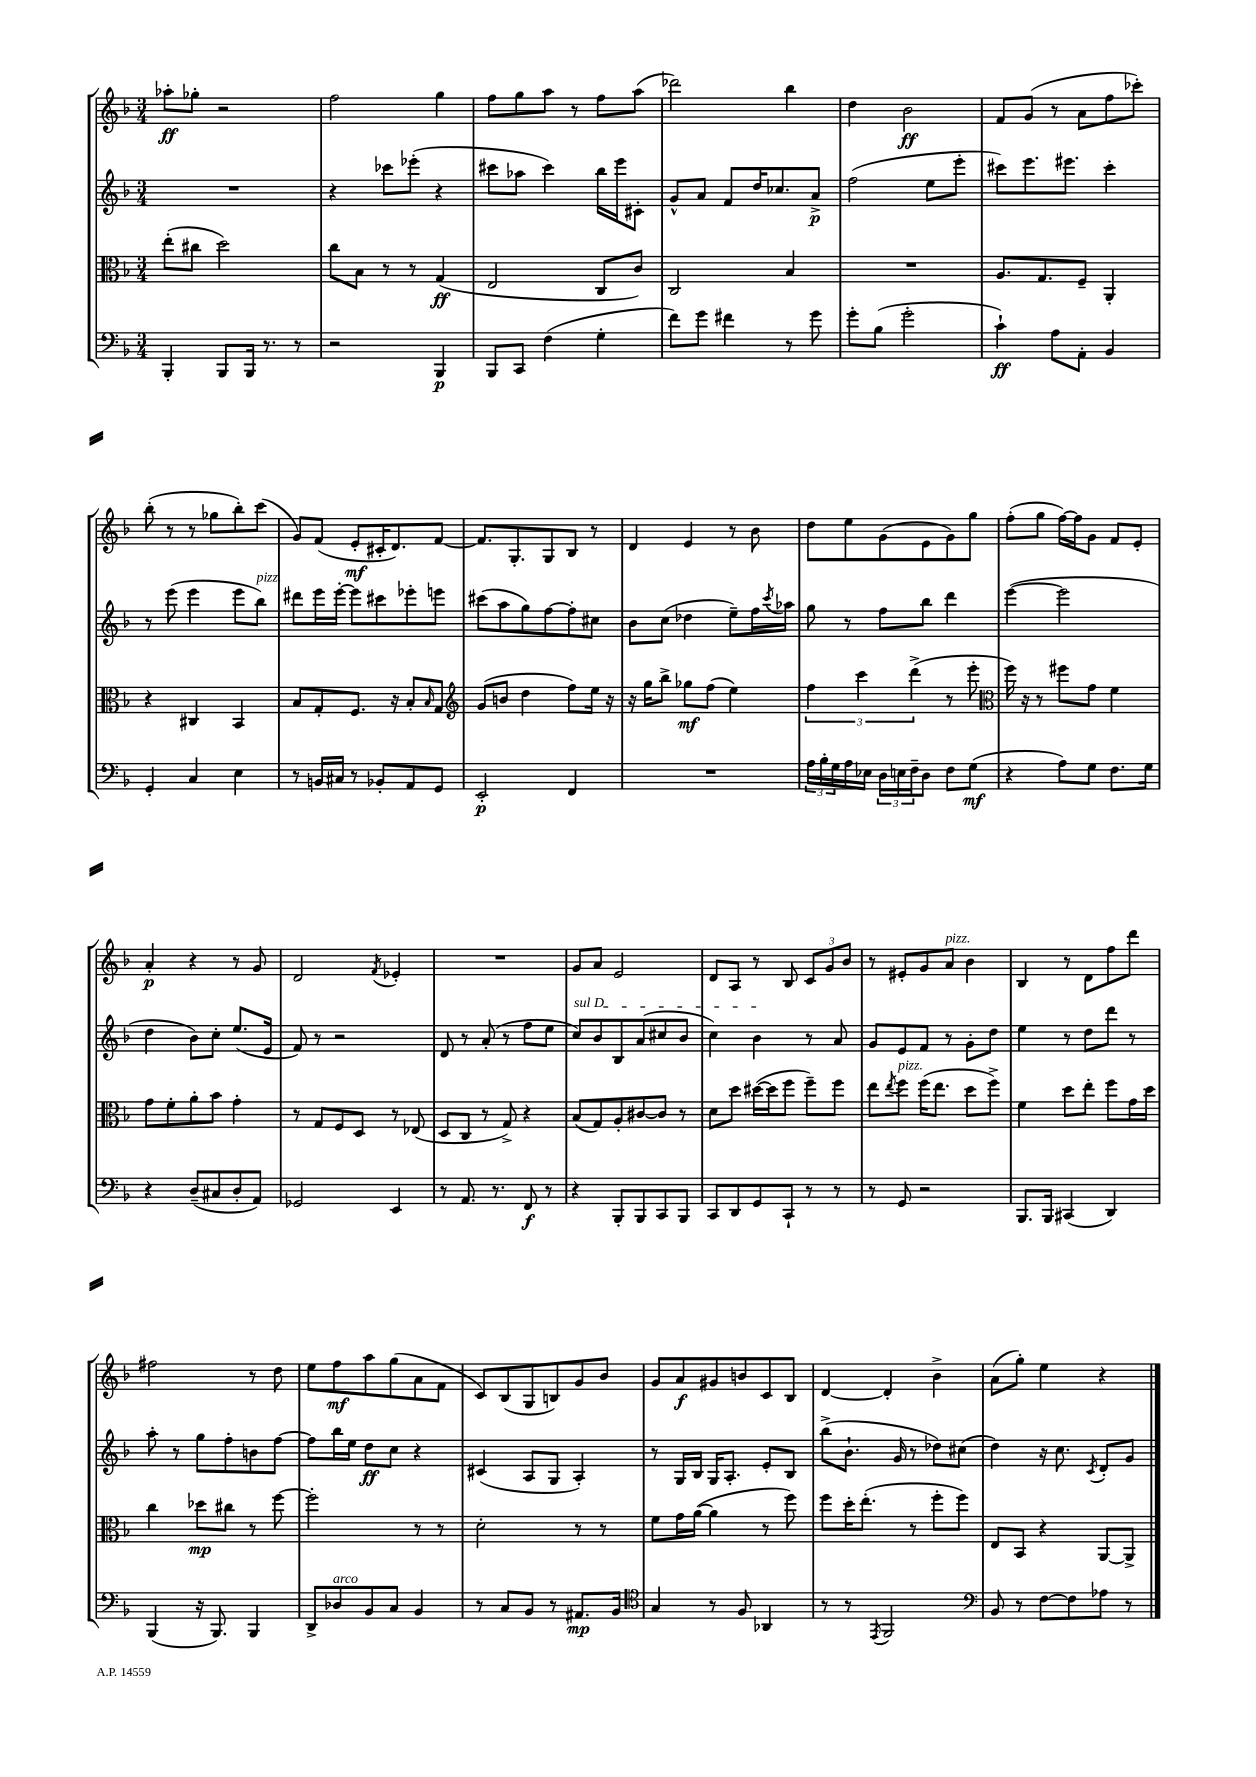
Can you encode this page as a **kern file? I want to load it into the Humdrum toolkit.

**kern	**dynam	**kern	**dynam	**kern	**dynam	**kern	**dynam
*part4	*part4	*part3	*part3	*part2	*part2	*part1	*part1
*staff4	*staff4	*staff3	*staff3	*staff2	*staff2	*staff1	*staff1
*clefF4	*	*clefC3	*	*clefG2	*	*clefG2	*
*k[b-]	*	*k[b-]	*	*k[b-]	*	*k[b-]	*
*M3/4	*	*M3/4	*	*M3/4	*	*M3/4	*
=128	=128	=128	=128	=128	=128	=128	=128
4BBB-'/	.	(8ee'\L	.	2.r	.	8aa-X'\L	ff
.	.	8cc#X\J	.	.	.	8gg-X'\J	.
8BBB-/L	.	2dd\)	.	.	.	2r	.
16BBB-/Jk	.	.	.	.	.	.	.
8.r	.	.	.	.	.	.	.
8r	.	.	.	.	.	.	.
=129	=129	=129	=129	=129	=129	=129	=129
2r	.	8cc\L	.	4r	.	2ff\	.
.	.	8B-\J	.	.	.	.	.
.	.	8r	.	8ccc-X\L	.	.	.
.	.	8r	.	(8eee-X'\J	.	.	.
4BBB-/	p	(4G/	ff	4r	.	4gg\	.
=130	=130	=130	=130	=130	=130	=130	=130
8BBB-/L	.	2E/	.	8ccc#X\L	.	8ff\L	.
8CC/J	.	.	.	8aa-X\J	.	8gg\	.
(4F\	.	.	.	4ccc#\)	.	8aa\J	.
.	.	.	.	.	.	8r	.
4G'\	.	8C/L	.	16bb-\LL	.	8ff\L	.
.	.	.	.	16eee\J	.	.	.
.	.	8c/J)	.	8c#X'\J	.	(8aa\J	.
=131	=131	=131	=131	=131	=131	=131	=131
8f\L)	.	2C/	.	8g^^/L	.	2ddd-X\)	.
8g\J	.	.	.	8a/J	.	.	.
4f#X\	.	.	.	8f/L	.	.	.
.	.	.	.	16dd/K	.	.	.
.	.	.	.	8.cc-X/	.	.	.
8r	.	4B-/	.	.	.	4bb-\	.
8g\	.	.	.	8a^/J	p	.	.
=132	=132	=132	=132	=132	=132	=132	=132
8g'\L	.	2.r	.	(2ff\	.	4dd\	.
(8B-\J	.	.	.	.	.	.	.
2g'\	.	.	.	.	.	2b-\	ff
.	.	.	.	8ee\L	.	.	.
.	.	.	.	8eee'\J	.	.	.
=133	=133	=133	=133	=133	=133	=133	=133
4c`\)	ff	8.A/L	.	8ccc#X\L)	.	8f/L	.
.	.	.	.	8.eee\	.	(8g/J	.
.	.	8.G/	.	.	.	.	.
8A\L	.	.	.	.	.	8r	.
.	.	.	.	8.eee#X\J	.	.	.
8AA'\J	.	8F~/J	.	.	.	8a\L	.
4BB-/	.	4AA'/	.	4ccc#'\	.	8ff\	.
.	.	.	.	.	.	8ccc-X'\J)	.
!!LO:LB:g=z
=134	=134	=134	=134	=134	=134	=134	=134
4GG'/	.	4r	.	8r	.	(8bb-'\	.
.	.	.	.	(8eee\	.	8r	.
4C/	.	4C#X/	.	4eee\	.	8r	.
.	.	.	.	.	.	8gg-X\L	.
4E\	.	4BB-/	.	8eee\L	.	8bb-'\)	.
!	!	!	!	!LO:TX:a:i:t=pizz.	!	!	!
.	.	.	.	8bb-\J)	.	(8ccc\J	.
=135	=135	=135	=135	=135	=135	=135	=135
8r	.	8B-/L	.	8ddd#X\L	.	8g/L)	.
16BBn/LL	.	8G'/	.	16eee\L	.	(8f/J	.
16C#X/JJ	.	.	.	[16eee'\JJ	.	.	.
8r	.	8.F/J	.	8eee\L]	.	8e'/L	mf
8BB-X'/L	.	.	.	8ccc#X\	.	16c#X'/K	.
.	.	16r	.	.	.	8.d/)	.
8AA/	.	8B-'/L	.	8eee-X'\	.	.	.
.	.	16qqB-/	.	.	.	.	.
8GG/J	.	8G/J	.	8eeen\J	.	[8f/J	.
=136	=136	=136	=136	=136	=136	=136	=136
*	*	*clefG2	*	*	*	*	*
2EE'/	p	(8g/L	.	(8ccc#X\L	.	8.f/L]	.
.	.	8bn/J	.	8aa\	.	.	.
.	.	.	.	.	.	8.G'/	.
.	.	4dd\	.	8gg\)	.	.	.
.	.	.	.	[8ff\	.	8G/	.
4FF/	.	8ff\L)	.	8ff'\]	.	8B-/J	.
.	.	16ee\Jk	.	8cc#X\J	.	8r	.
.	.	16r	.	.	.	.	.
=137	=137	=137	=137	=137	=137	=137	=137
2.r	.	16r	.	8b-\L	.	4d/	.
.	.	16gg\KL	.	.	.	.	.
.	.	8bb-^\J	.	(8cc\J	.	.	.
.	.	8gg-X\L	mf	4dd-X\	.	4e/	.
.	.	(8ff\J	.	.	.	.	.
.	.	4ee\)	.	8ee~\L)	.	8r	.
.	.	.	.	16ff\L	.	8b-\	.
.	.	.	.	8qccc/	.	.	.
.	.	.	.	16aa-X\JJ	.	.	.
=138	=138	=138	=138	=138	=138	=138	=138
24A\LL	.	6ff\	.	8gg\	.	8dd\L	.
24B-'\	.	.	.	.	.	.	.
24G\	.	.	.	.	.	.	.
16A\	.	.	.	8r	.	8ee\	.
.	.	6ccc\	.	.	.	.	.
16E-X\JJ	.	.	.	.	.	.	.
24D\LL	.	.	.	8ff\L	.	(8g\	.
24En\	.	.	.	.	.	.	.
24F~\J	.	(6ddd^\	.	.	.	.	.
8D\J	.	.	.	8bb-\J	.	8e\	.
8F\L	.	8r	.	4ddd\	.	8g\)	.
(8G\J	mf	8eee'\	.	.	.	8gg\J	.
=139	=139	=139	=139	=139	=139	=139	=139
*	*	*clefC3	*	*	*	*	*
4r	.	16ff\)	.	([4eee\	.	(8ff'\L	.
.	.	16r	.	.	.	.	.
.	.	8r	.	.	.	8gg\J	.
8A\L)	.	8ff#X\L	.	2eee\]	.	[16ff\LL)	.
.	.	.	.	.	.	16ff\J]	.
8G\J	.	8g\J	.	.	.	8g\J	.
8.F\L	.	4f\	.	.	.	8f/L	.
.	.	.	.	.	.	8e'/J	.
16G\Jk	.	.	.	.	.	.	.
!!LO:LB:g=z
=140	=140	=140	=140	=140	=140	=140	=140
4r	.	8g\L	.	4dd\	.	4a'/	p
.	.	8f'\	.	.	.	.	.
(8D~/L	.	8a'\	.	8b-\L)	.	4r	.
8C#X/	.	8b-\J	.	8cc'\J	.	.	.
8D'/	.	4g'\	.	(8.ee/L	.	8r	.
8AA/J)	.	.	.	.	.	8g/	.
.	.	.	.	16e/Jk	.	.	.
=141	=141	=141	=141	=141	=141	=141	=141
2GG-X/	.	8r	.	8f/)	.	2d/	.
.	.	8G/L	.	8r	.	.	.
.	.	8F/	.	2r	.	.	.
.	.	8D/J	.	.	.	.	.
.	.	.	.	.	.	8qf/	.
4EE/	.	8r	.	.	.	4e-X'/	.
.	.	(8E-X/	.	.	.	.	.
=142	=142	=142	=142	=142	=142	=142	=142
8r	.	8D/L	.	8d/	.	2.r	.
8.AA/	.	8C/J	.	8r	.	.	.
.	.	8r	.	(8a'/	.	.	.
8.r	.	.	.	.	.	.	.
.	.	8G^/)	.	8r	.	.	.
8FF/	f	4r	.	8ff\L	.	.	.
8r	.	.	.	8ee\J	.	.	.
=143	=143	=143	=143	=143	=143	=143	=143
!	!	!	!	!LO:TX:a:i:t=sul D	!	!	!
4r	.	(8B-/L	.	8cc/L)	.	8g/L	.
.	.	8G/)	.	8b-/	.	8a/J	.
8BBB-'/L	.	8A'/	.	8B-/	.	2e/	.
8BBB-/	.	[8c#X/	.	(8a/	.	.	.
8CC/	.	8c#/J]	.	8cc#X/	.	.	.
8BBB-/J	.	8r	.	8b-/J	.	.	.
=144	=144	=144	=144	=144	=144	=144	=144
8CC/L	.	8d\L	.	4cc\)	.	8d/L	.
8DD/	.	8dd\J	.	.	.	8A/J	.
8GG/	.	([16dd#X\LL	.	4b-\	.	8r	.
.	.	16dd#\J]	.	.	.	.	.
8CC`/J	.	8ff\J	.	.	.	8B-/	.
8r	.	8ff~\L)	.	8r	.	12c/L	.
.	.	.	.	.	.	12g/	.
8r	.	8ff\J	.	8a/	.	.	.
.	.	.	.	.	.	12b-/J	.
=145	=145	=145	=145	=145	=145	=145	=145
8r	.	8ee\L	.	8g/L	.	8r	.
.	.	8qee/	.	.	.	.	.
!	!	!LO:TX:a:i:t=pizz.	!	!	!	!	!
8GG/	.	8ff\J	.	8e/	.	8e#X'/L	.
2r	.	(16ff\KL	.	8f/J	.	8g/	.
.	.	8.ee\J	.	.	.	.	.
!	!	!	!	!	!	!LO:TX:a:i:t=pizz.	!
.	.	.	.	8r	.	8a/J	.
.	.	8dd\L	.	8g'\L	.	4b-\	.
.	.	8ff^\J)	.	8dd\J	.	.	.
=146	=146	=146	=146	=146	=146	=146	=146
8.BBB-/L	.	4f\	.	4ee\	.	4B-/	.
16BBB-/Jk	.	.	.	.	.	.	.
(4CC#X/	.	8dd\L	.	8r	.	8r	.
.	.	8ee'\J	.	8dd\L	.	8d\L	.
4DD/)	.	8ff\L	.	8ddd\J	.	8ff\	.
.	.	16g\L	.	8r	.	8ddd\J	.
.	.	16dd\JJ	.	.	.	.	.
!!LO:LB:g=z
=147	=147	=147	=147	=147	=147	=147	=147
(4BBB-/	.	4cc\	.	8aa'\	.	2ff#X\	.
.	.	.	.	8r	.	.	.
16r	.	8dd-X\L	mp	8gg\L	.	.	.
8.BBB-/)	.	.	.	.	.	.	.
.	.	8cc#X\J	.	8ff'\	.	.	.
4BBB-/	.	8r	.	8bn\	.	8r	.
.	.	[8ff\	.	[8ff\J	.	8dd\	.
=148	=148	=148	=148	=148	=148	=148	=148
8DD^/L	.	2ff'\]	.	8ff\L]	.	8ee\L	.
!LO:TX:a:i:t=arco	!	!	!	!	!	!	!
8D-X/	.	.	.	16bb-\L	.	8ff\	mf
.	.	.	.	16ee\JJ	.	.	.
8BB-/	.	.	.	8dd\L	ff	8aa\	.
8C/J	.	.	.	8cc\J	.	(8gg\	.
4BB-/	.	8r	.	4r	.	8a\	.
.	.	8r	.	.	.	8f\J	.
=149	=149	=149	=149	=149	=149	=149	=149
8r	.	2d'\	.	(4c#X/	.	8c/L)	.
8C/L	.	.	.	.	.	(8B-/	.
8BB-/J	.	.	.	8A/L	.	8G/	.
8r	.	.	.	8G/J	.	8Bn/)	.
8.AA#X/L	mp	8r	.	4A'/)	.	8g/	.
.	.	8r	.	.	.	8b-/J	.
16BB-/Jk	.	.	.	.	.	.	.
=150	=150	=150	=150	=150	=150	=150	=150
*clefC4	*	*	*	*	*	*	*
4G/	.	8f\L	.	8r	.	8g/L	.
.	.	16g\L	.	16G/LL	.	8a/	f
.	.	([16a\JJ	.	16B-/JJ	.	.	.
8r	.	4a\]	.	16G/KL	.	8g#X/	.
.	.	.	.	8.A'/J	.	.	.
8F/	.	.	.	.	.	8bn/	.
4AA-X/	.	8r	.	8e'/L	.	8c/	.
.	.	8ff\)	.	8B-/J	.	8B-/J	.
=151	=151	=151	=151	=151	=151	=151	=151
8r	.	8ff\L	.	(8bb-^\L	.	[4d/	.
8r	.	16dd'\K	.	8.b-`\J	.	.	.
.	.	(8.ee'\J	.	.	.	.	.
8qEE/	.	.	.	.	.	.	.
2FF/	.	.	.	.	.	4d'/]	.
.	.	.	.	16g/	.	.	.
.	.	8r	.	8r	.	.	.
.	.	8ff'\L	.	8dd-X\L)	.	4b-^\	.
.	.	8ff\J)	.	(8cc#X\J	.	.	.
=152	=152	=152	=152	=152	=152	=152	=152
*clefF4	*	*	*	*	*	*	*
8BB-/	.	8E/L	.	4dd\)	.	(8a\L	.
8r	.	8BB-/J	.	.	.	8gg'\J)	.
[8F\L	.	4r	.	16r	.	4ee\	.
.	.	.	.	8.cc\	.	.	.
8F\]	.	.	.	.	.	.	.
.	.	.	.	8qc/	.	.	.
8A-X\J	.	[8AA/L	.	8d'/L	.	4r	.
8r	.	8AA^/J]	.	8g/J	.	.	.
==	==	==	==	==	==	==	==
*-	*-	*-	*-	*-	*-	*-	*-
